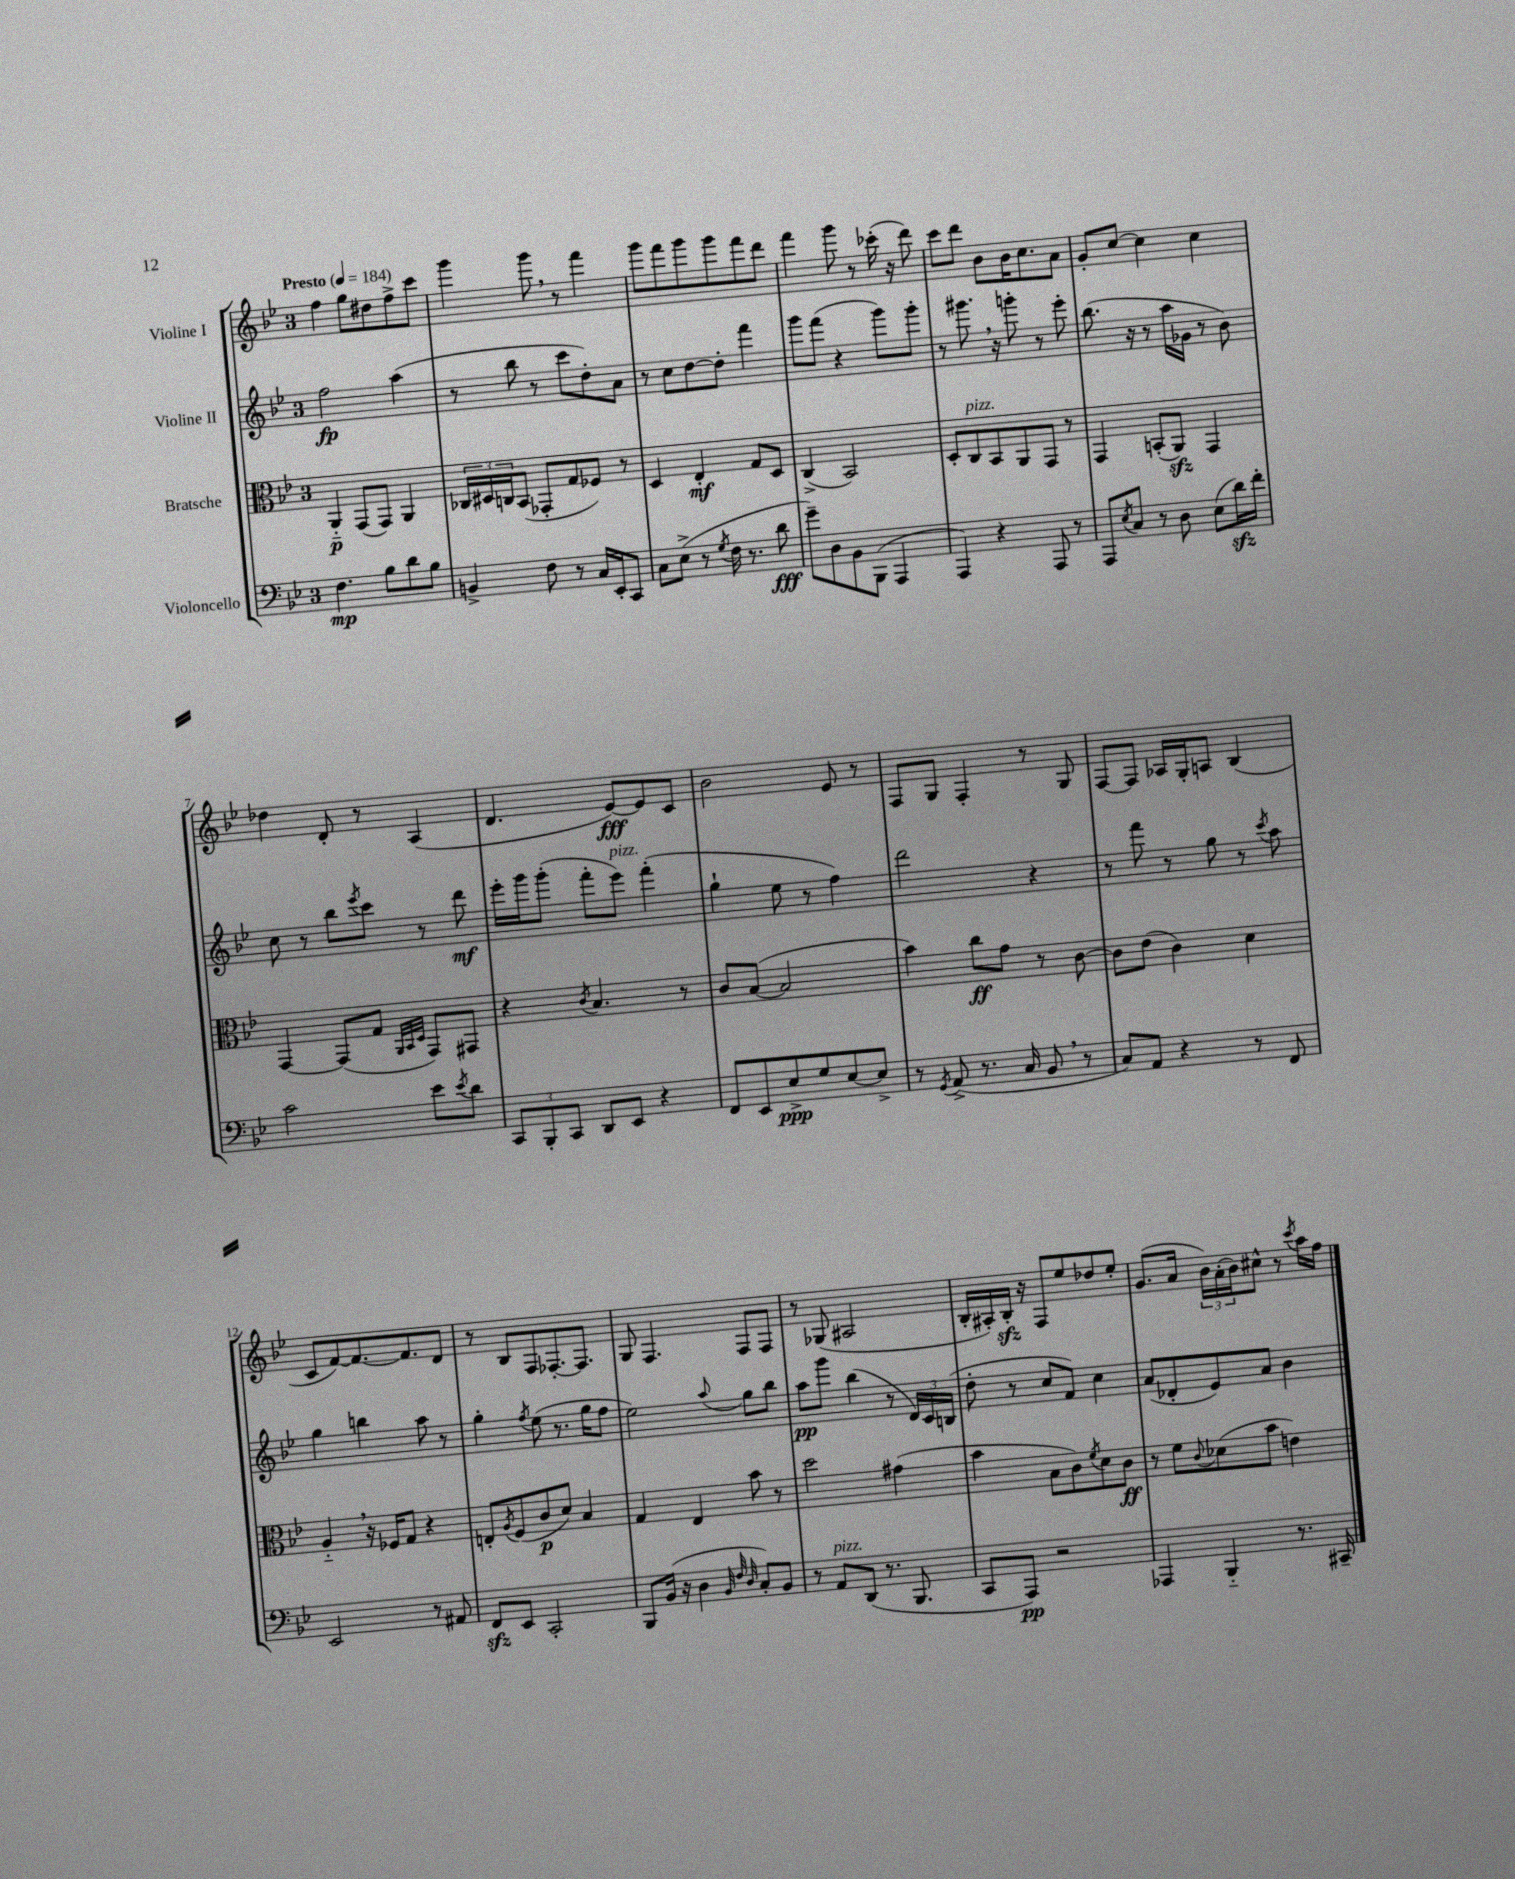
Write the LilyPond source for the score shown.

<<
\new StaffGroup <<
\new Staff = "s0" \with { instrumentName = "Violine I" } {
    \clef treble \key bes \major \once \override Staff.TimeSignature.style = #'single-digit \time 3/4 \tempo "Presto" 4 = 184
    f''4 g''8 dis''8 f''8-> c'''8 |
    g'''4 g'''8 \breathe r8 f'''4 |
    g'''8 f'''8 g'''8 g'''8 f'''8 d'''8 |
    f'''4 g'''8 r8 ces'''16-.( r16 d'''8) |
    c'''8 d'''8 bes'8 bes'16 c''8. a'8 |
    g'8-. c''8~ c''4 c''4 |
    des''4 d'8-. r8 a4( |
    d'4. ees'8~\fff) ees'8 c'8 |
    bes'2 ees'8 r8 |
    f8 g8 f4-. r8 g8 |
    f8~ f8 aes16 g16-. a8 bes4( |
    c'8 f'8~) f'8.~ f'8. d'8 |
    r8 bes8 f8 fes8.~-. fes8. |
    g8 f4. f8 f8 |
    r8 ges8( ais2 |
    bes16-. ais16-.) bes16-.\sfz r16 f8 ees''8 des''8 ees''8-. |
    g'8.( a'16 \tuplet 3/2 { bes'16) a'16-.( bes'16) } cis''8-^ r8 \acciaccatura { c'''8 } a''16 f''16 \bar "|." |
}
\new Staff = "s1" \with { instrumentName = "Violine II" } {
    \clef treble \key bes \major \once \override Staff.TimeSignature.style = #'single-digit \time 3/4
    f''2\fp a''4( |
    r8 bes''8 r8 c'''8 d''8-.) a'8 |
    r8 c''8 d''8~ d''8-. f'''4 |
    g'''8 f'''8( r4 g'''8) g'''8-. |
    r8 gis'''8. \breathe r16 g'''8-. r8 ees'''8-. |
    bes''8.( r16 r8 a''16 ges'16 r8 bes'8) |
    c''8 r8 bes''8 \acciaccatura { ees'''8 } c'''8 r8 d'''8\mf |
    ees'''16-. g'''16 g'''8-.( f'''8-. ees'''8^\markup { \italic "pizz." }) f'''4-.( |
    g''4-! ees''8 r8 f''4) |
    d'''2 r4 |
    r8 f'''8 r8 g''8 r8 \acciaccatura { c'''8 } a''8 |
    g''4 b''4 a''8 r8 |
    g''4-. \acciaccatura { f''8 } ees''8( r8. g''16 f''8 |
    ees''2) \appoggiatura { a''8 } g''8 bes''8 |
    a''8\pp g'''8 bes''4( r8 \tuplet 3/2 { d'16) c'16 b16( } |
    d''8-. r8 c''8 f'8) c''4 |
    a'8( des'8-. ees'8) a'8 bes'4 \bar "|." |
}
\new Staff = "s2" \with { instrumentName = "Bratsche" } {
    \clef alto \key bes \major \once \override Staff.TimeSignature.style = #'single-digit \time 3/4
    a,4-_\p g,8( g,8) a,4 |
    \tuplet 3/2 { ces16 dis16 c16 } bes,8( ges,8-. g8 fes8) r8 |
    d4 ees4-.\mf g8 d8 |
    c4->( bes,2) |
    d8-. c8^\markup { \italic "pizz." } bes,8 a,8 g,8 r8 |
    g,4 b,8-.( a,8\sfz) g,4 |
    g,4~ g,8( g8 \grace { a,32 bes,32 d32 } g,8) gis,8 |
    r4 \acciaccatura { c'8 } bes4. r8 |
    c'8 bes8~( bes2 |
    bes'4) c''8\ff g'8 r8 c'8~ |
    c'8 ees'8( c'4) d'4 |
    a4-_ \breathe r16 fes16 g8 r4 |
    e8-. \acciaccatura { a8 } f8( c'8\p d'8) bes4 |
    g4 ees4 bes'8 r8 |
    d''2 gis'4( |
    bes'4 bes8 c'8) \acciaccatura { f'8 } d'8 c'8\ff |
    r8 f'8 \appoggiatura { c'8 } des'8( bes'8 e'4) \bar "|." |
}
\new Staff = "s3" \with { instrumentName = "Violoncello" } {
    \clef bass \key bes \major \once \override Staff.TimeSignature.style = #'single-digit \time 3/4
    f4.\mp bes8 d'8 bes8 |
    b,4-> f8 r8 c16 ees,16-. c,8 |
    c8 ees8->( r8 \acciaccatura { g8 } f16 r8. d'8\fff |
    g'8--) d8 bes,8 bes,,8( a,,4 |
    a,,4) r4 a,,8 r8 |
    a,,8 \acciaccatura { ees8 } c8 r8 d8 ees8( d'16\sfz) f'16-. |
    c'2 ees'8 \acciaccatura { ees'8 } d'8 |
    \tuplet 3/2 { c,8 bes,,8-. c,8 } d,8 ees,8 r4 |
    f,8 ees,8 ees8->\ppp g8 ees8~ ees8-> |
    r8 \acciaccatura { g,8 } a,8->( r8. c16 bes,8 \breathe r8 |
    c8) a,8 r4 r8 f,8 |
    ees,2 r8 ais,8 |
    f,8\sfz ees,8 c,2-. |
    bes,,8 bes,16( r16 d4 \grace { bes,32 f32 d32 } c8-.) bes,8 |
    r8 a,8^\markup { \italic "pizz." } d,8( r8. bes,,8. |
    c,8 a,,8\pp) r2 |
    aes,,4 bes,,4-_ r8. cis,16-- \bar "|." |
}
>>
>>
